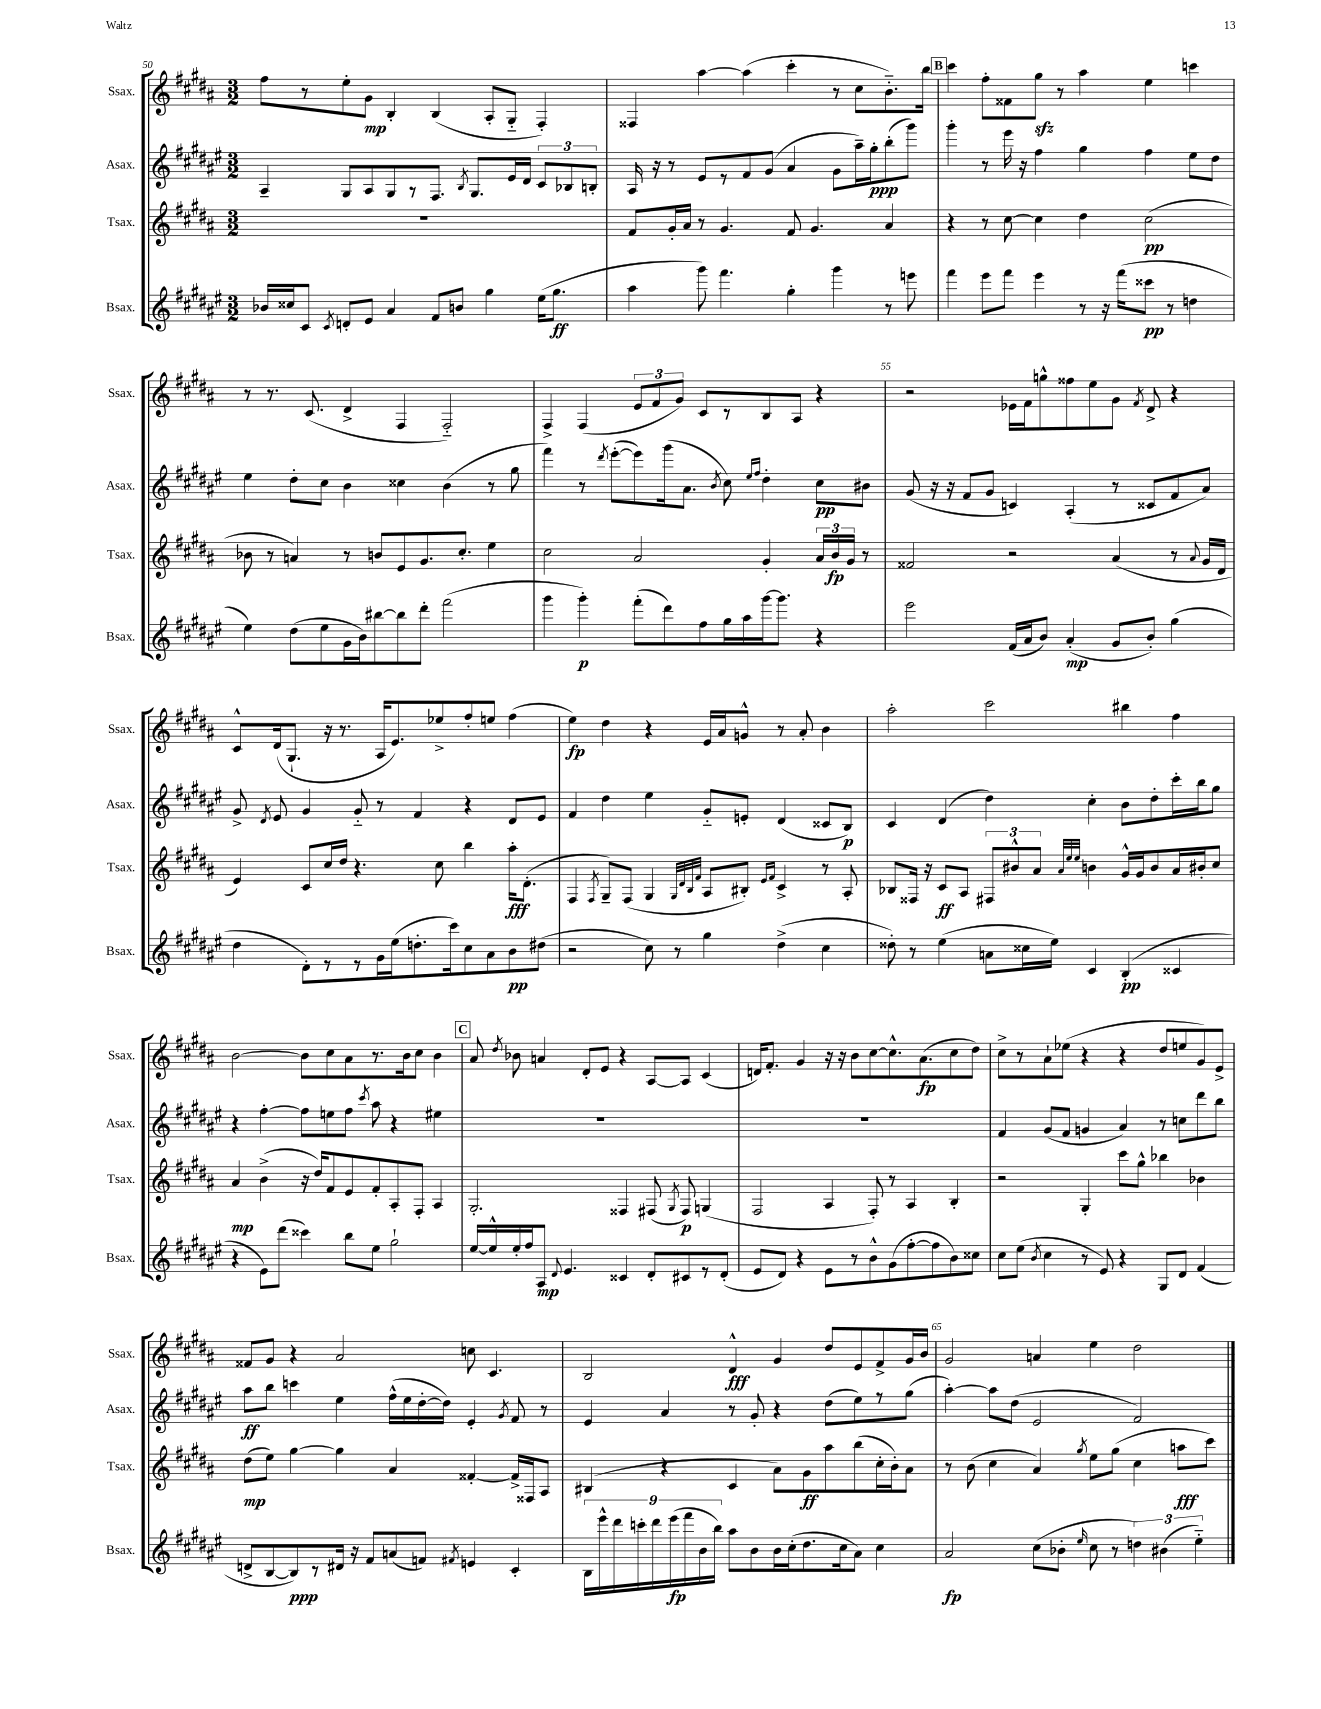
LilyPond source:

<<
\new StaffGroup <<
\new Staff = "s0" \with { instrumentName = "Ssax." shortInstrumentName = "Ssax." } {
    \clef treble \key b \major \numericTimeSignature \time 3/2
    \autoBeamOff fis''8[ r8 e''8-. gis'8]\mp b4-. b4( ais8[-. gis8]-_ fis4-.) |
    fisis4 ais''4~ ais''4( cis'''4-. r8 cis''8[ b'8.-_) b''16] |
    \mark \markup { \box "B" } cis'''4 fis''8[-. fisis'8 gis''8]\sfz r8 ais''4 e''4 c'''4 |
    r8 r8. cis'8.( dis'4-> fis4 fis2-_) |
    fis4-> fis4( \tuplet 3/2 { e'8[ fis'8 gis'8]) } cis'8[ r8 b8 ais8] r4 |
    r2 ees'16[ fis'16 g''8-^ fisis''8 e''8 gis'8] \acciaccatura { fis'8 } dis'8-> r4 |
    cis'8[-^ dis'16( gis8.]-! r16 r8. ais16[ e'8.) ees''8-> fis''8-. e''8] fis''4( |
    e''4\fp) dis''4 r4 e'16[ ais'16 g'8]-^ r8 ais'8-. b'4 |
    ais''2-. cis'''2 bis''4 fis''4 |
    b'2~ b'8[ cis''8 ais'8 r8. b'16 cis''8] b'4 |
    \mark \markup { \box "C" } ais'8 \acciaccatura { dis''8 } bes'8 a'4 dis'8[-. e'8] r4 ais8[~ ais8] cis'4( |
    d'16[) fis'8.]-. gis'4 r16 r16 b'8[ cis''8~ cis''8.-^ ais'8.\fp( cis''8 dis''8]) |
    cis''8[-> r8 ais'8-! ees''8]( r4 r4 dis''8[ e''8 gis'8) e'8]-> |
    fisis'8[ gis'8] r4 ais'2 c''8 cis'4. |
    b2 dis'4-^\fff gis'4 dis''8[ e'8 fis'8-> gis'16 b'16] |
    gis'2 a'4 e''4 dis''2 \bar "|." |
}
\new Staff = "s1" \with { instrumentName = "Asax." shortInstrumentName = "Asax." } {
    \clef treble \key fis \major \numericTimeSignature \time 3/2
    \autoBeamOff ais4-- gis8[ ais8 gis8 r8 fis8.] \acciaccatura { b8 } gis8.[ eis'16 dis'16] \tuplet 3/2 { cis'8[ bes8 b8]-. } |
    ais16 r16 r8 eis'8[ r8 fis'8 gis'8]( ais'4 gis'8[ ais''16--) gis''16-.\ppp b''8-.( gis'''8]) |
    \mark \markup { \box "B" } gis'''4-. r8 eis'''16 r16 fis''4 gis''4 fis''4 eis''8[ dis''8] |
    eis''4 dis''8[-. cis''8] b'4 cisis''4 b'4( r8 gis''8 |
    fis'''4) r8 \acciaccatura { dis'''8 } eis'''8[~-.( eis'''8) gis'''16( ais'8.] \acciaccatura { b'8 } cis''8) \grace { eis''16[ fis''16] } dis''4-. cis''8[\pp bis'8] |
    gis'8( r16 r16 fis'8[ gis'8] c'4) ais4-.( r8 cisis'8[ fis'8 ais'8]) |
    gis'8-> \acciaccatura { dis'8 } eis'8 gis'4 gis'8-_ r8 fis'4 r4 dis'8[ eis'8] |
    fis'4 dis''4 eis''4 gis'8[-_ e'8]-. dis'4( cisis'8[ b8]\p) |
    cis'4 dis'4( dis''4) cis''4-. b'8[ dis''8-. cis'''16-. b''16 gis''8] |
    r4 fis''4~-. fis''8[ e''8 fis''8] \acciaccatura { cis'''8 } ais''8 r4 eis''4 |
    \mark \markup { \box "C" } R1. |
    R1. |
    fis'4 gis'8[( fis'8] g'4 ais'4) r8 c''8[ dis'''8 b''8] |
    ais''8[\ff b''8] c'''4 eis''4 fis''16[-^( eis''16 dis''16~-. dis''16]) eis'4-. \acciaccatura { gis'8 } fis'8 r8 |
    eis'4 ais'4 r8 gis'8-. r4 dis''8[( eis''8) r8 gis''8]( |
    ais''4~-.) ais''8[ dis''8]( eis'2 fis'2) \bar "|." |
}
\new Staff = "s2" \with { instrumentName = "Tsax." shortInstrumentName = "Tsax." } {
    \clef treble \key b \major \numericTimeSignature \time 3/2
    \autoBeamOff R1. |
    fis'8[ gis'16-. ais'16] r8 gis'4. fis'8 gis'4. ais'4 |
    \mark \markup { \box "B" } r4 r8 cis''8~ cis''4 dis''4 cis''2\pp( |
    bes'8 r8 a'4) r8 b'8[ e'8 gis'8. cis''8.]-. e''4 |
    cis''2 ais'2 gis'4-. \tuplet 3/2 { ais'16[ b'16\fp gis'16] } r8 |
    fisis'2 r2 ais'4( r8 \appoggiatura { ais'8 } gis'16[ dis'16] |
    e'4) cis'8[ cis''16 dis''16] r4. cis''8 b''4 ais''16[-.\fff dis'8.]-.( |
    fis4 \acciaccatura { fis8 } gis8[--) fis8]( gis4 \grace { gis32[ dis'32 b32 fis'32] } ais8[ bis8]-.) \grace { e'16[ fis'16] } cis'4-> r8 ais8-. |
    bes8[ fisis16] r16 cis'8[\ff ais8] \tuplet 3/2 { fis8[ bis'8-^ ais'8] } \grace { ais'32[ e''32 e''32] } b'4 gis'16[-^ gis'16 b'8 ais'16 bis'16-. cis''8] |
    ais'4\mp b'4->( r16 dis''16[) fis'8 e'8 fis'8-. ais8-. fis8]-. ais4 |
    \mark \markup { \box "C" } gis2.-. fisis4 fis8( \acciaccatura { gis8 } fis8\p) g4( |
    fis2 ais4 fis8-.) r8 ais4 b4-. |
    r2 gis4-. cis'''8[ gis''8]-^ bes''4 bes'4 |
    dis''8[\mp( e''8]) gis''4~ gis''4 ais'4 fisis'4~-. fisis'16[-> fisis16 ais8] |
    bis4( r4 cis'4 ais'8[) gis'8\ff ais''8 b''8( cis''16-. b'16-.) ais'8] |
    r8 b'8( cis''4 ais'4) \acciaccatura { gis''8 } e''8[ gis''8]( cis''4 a''8[\fff cis'''8]) \bar "|." |
}
\new Staff = "s3" \with { instrumentName = "Bsax." shortInstrumentName = "Bsax." } {
    \clef treble \key fis \major \numericTimeSignature \time 3/2
    \autoBeamOff bes'16[ cisis''16 cis'8] \acciaccatura { cis'8 } d'8[-. eis'8] ais'4 fis'8[ b'8] gis''4 eis''16[( gis''8.]\ff |
    ais''4 gis'''8) fis'''4. gis''4-. gis'''4 r8 e'''8 |
    \mark \markup { \box "B" } fis'''4 eis'''8[ fis'''8] eis'''4 r8 r16 fis'''16[( cisis'''8]\pp r8 d''4 |
    eis''4) dis''8[( eis''8 gis'16 b'16) bis''8~ bis''8 dis'''8]-. fis'''2( |
    gis'''4 gis'''4-.\p) fis'''8[-.( dis'''8) fis''8 gis''16 ais''16 gis'''16~ gis'''8.] r4 |
    eis'''2 fis'16[( ais'16 b'8]) ais'4-.\mp( gis'8[ b'8]-.) gis''4( |
    dis''4 dis'8[-.) r8 r8 gis'16 eis''16( d''8.-. cis'''16) cis''8 ais'8 b'8\pp dis''8]( |
    r2 cis''8) r8 gis''4 dis''4->( cis''4 |
    disis''8-.) r8 eis''4( a'8[ cisis''16 eis''16]) cis'4 b4-.\pp( cisis'4 |
    r4 eis'8[) dis'''8]( cisis'''4) b''8[ eis''8] gis''2-! |
    \mark \markup { \box "C" } eis''16[~ eis''16-^ eis''16-. fis''16 ais8]\mp \appoggiatura { dis'8 } eis'4. cisis'4 dis'8[-. cis'8 r8 dis'8]-.( |
    eis'8[ dis'8]) r4 eis'8[ r8 b'8-^ gis'8( fis''8~-. fis''8 b'8) cisis''8] |
    cis''8[ eis''8]( \acciaccatura { b'8 } cis''4 r8 eis'8) r4 gis8[ dis'8] fis'4( |
    d'8[-> b8~ b8\ppp) r8 dis'16] r16 fis'8[ a'8( f'8]) \acciaccatura { fis'8 } e'4 cis'4-. |
    \tuplet 9/8 { b16[ eis'''16-^ dis'''16 c'''16-. dis'''16 eis'''16\fp( fis'''16 b'16 b''16]) } ais''8[ b'8 b'16 cis''16-.( dis''8. cis''16 ais'8]) cis''4 |
    ais'2\fp cis''8[( bes'8]-. \grace { eis''16 } cis''8 r8 \tuplet 3/2 { d''4) bis'4( eis''4-_) } \bar "|." |
}
>>
>>
\layout { \context { \Score currentBarNumber = #50 \override BarNumber.break-visibility = ##(#f #t #t) barNumberVisibility = #(every-nth-bar-number-visible 5) } }
